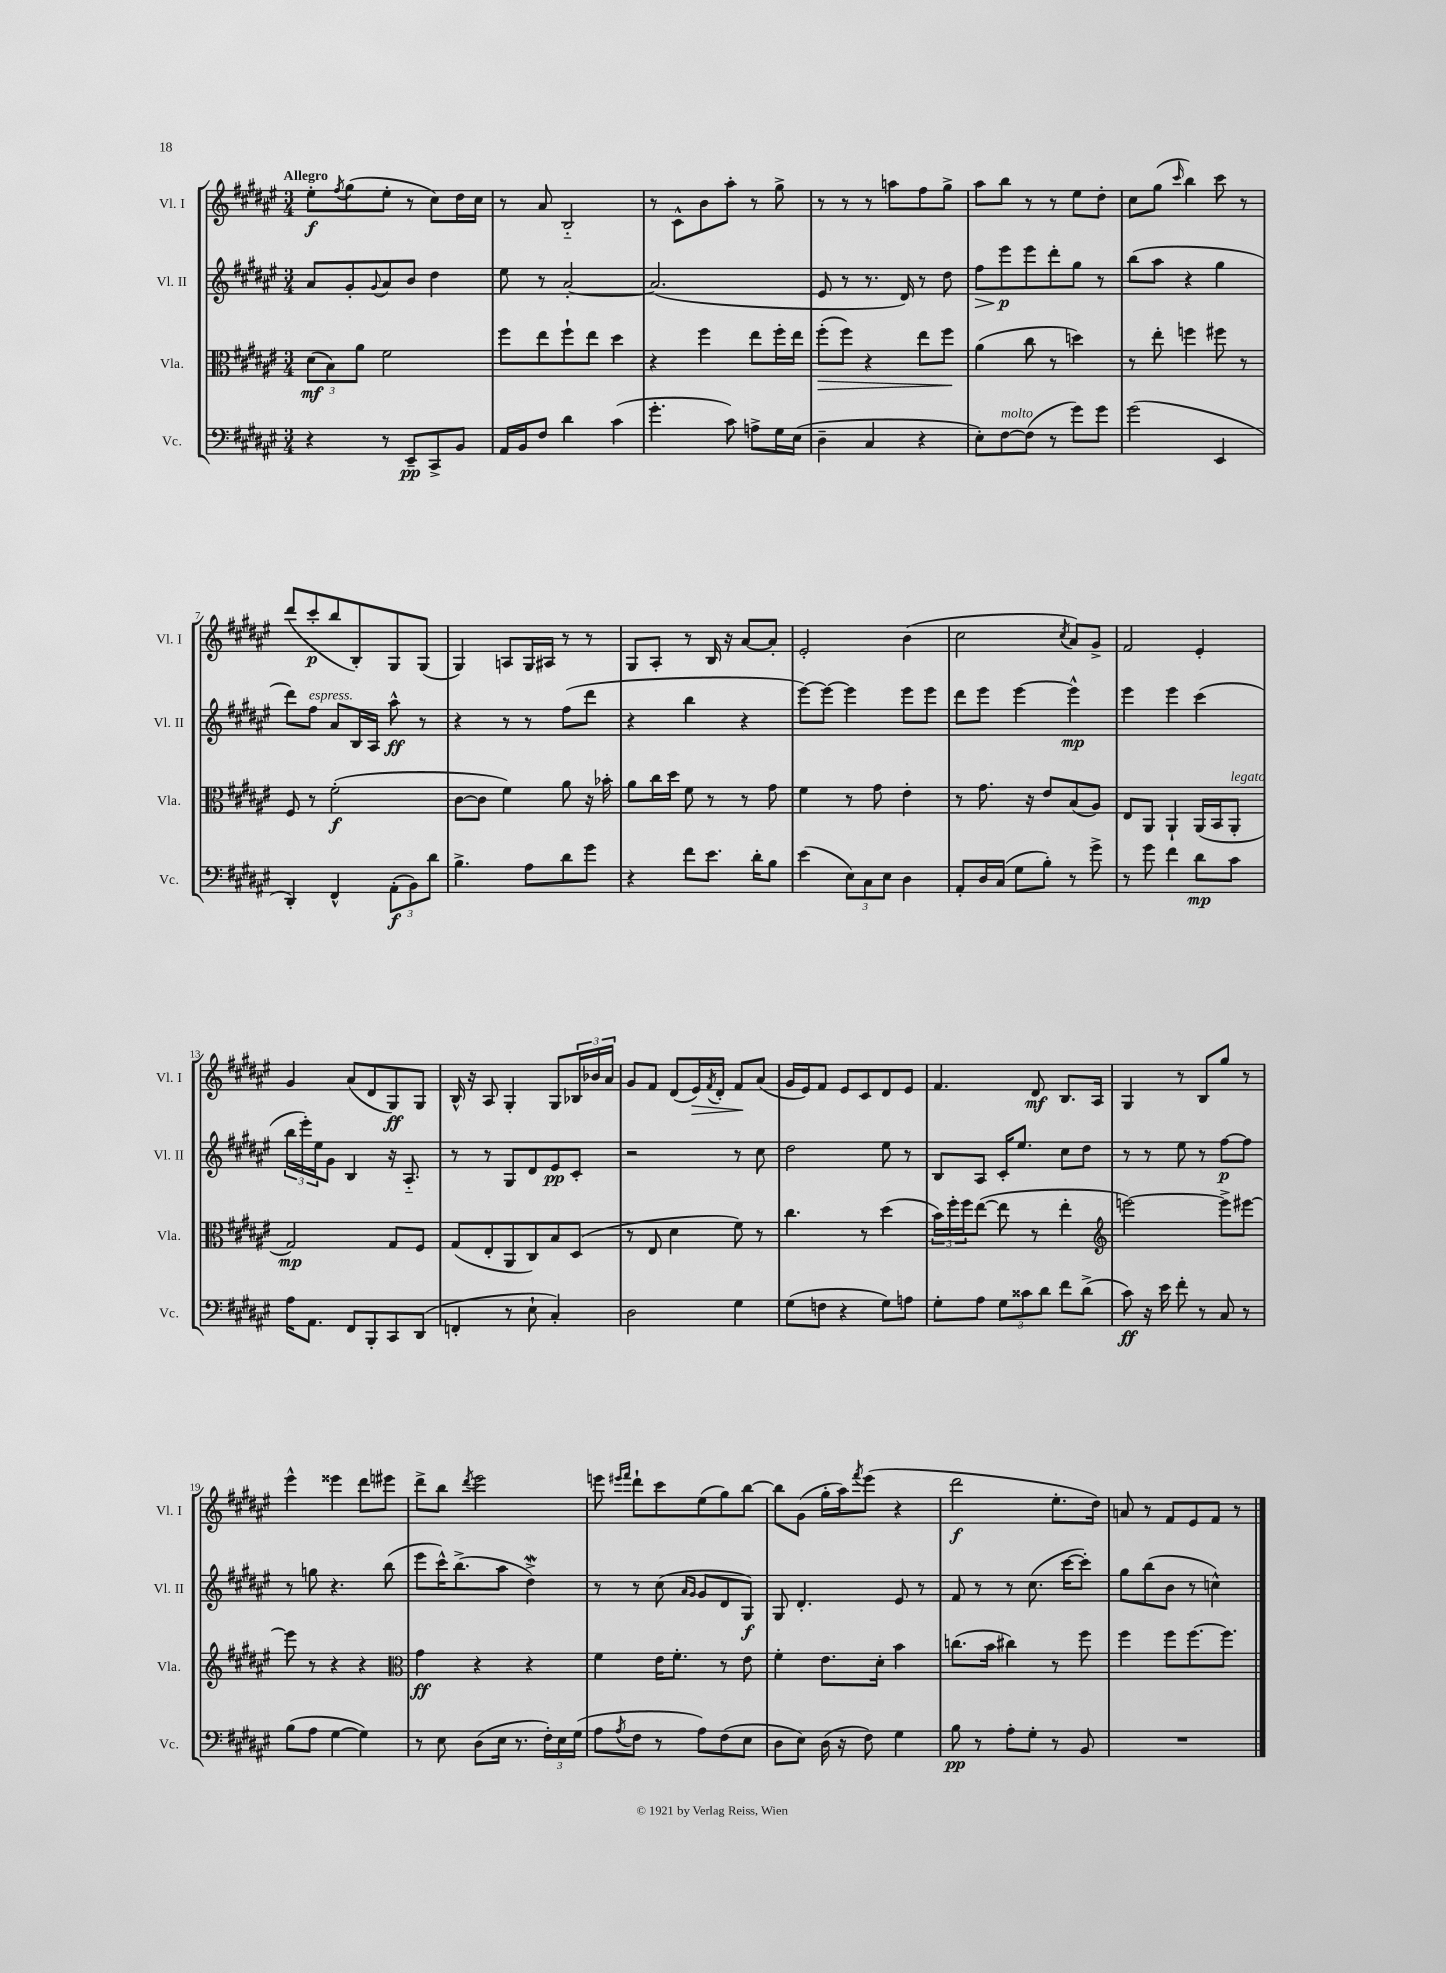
<<
\new StaffGroup <<
\new Staff = "s0" \with { instrumentName = "Vl. I" shortInstrumentName = "Vl. I" } {
    \clef treble \key fis \major \numericTimeSignature \time 3/4 \tempo "Allegro"
    eis''8-.\f \acciaccatura { fis''8 } gis''8( eis''8-. r8 cis''8) dis''16 cis''16 |
    r8 ais'8 b2-_ |
    r8 cis'8-^ b'8 ais''8-. r8 gis''8-> |
    r8 r8 r8 a''8 fis''8 gis''8-> |
    ais''8 b''8 r8 r8 eis''8 dis''8-. |
    cis''8 gis''8( \grace { cis'''16 } b''4) cis'''8 r8 |
    dis'''8( cis'''8-.\p b''8 b8-.) gis8 gis8( |
    gis4) a8 gis16 ais16 r8 r8 |
    gis8 ais8-. r8 b16 r16 ais'8~ ais'8-. |
    eis'2-. b'4( |
    cis''2 \acciaccatura { cis''8 } ais'8) gis'8-> |
    fis'2 eis'4-. |
    gis'4 ais'8( dis'8 gis8\ff) gis8 |
    b16-^ r16 ais8 gis4-. gis8 \tuplet 3/2 { bes16 bes'16 ais'16 } |
    gis'8 fis'8 dis'8( eis'16\>) \acciaccatura { fis'8 } dis'16-. fis'8\! ais'8( |
    gis'16 eis'16) fis'8 eis'8 cis'8 dis'8 eis'8 |
    fis'4. dis'8\mf b8. ais16 |
    gis4 r8 b8 gis''8 r8 |
    eis'''4-^ eisis'''4 dis'''8 eis'''8 |
    dis'''8-> b''8 \acciaccatura { dis'''8 } eis'''2 |
    e'''8 \grace { eis'''16 fis'''16 } dis'''8-! cis'''8 eis''8( gis''8) b''8~ |
    b''8 gis'8( gis''16-. ais''16) \acciaccatura { fis'''8 } eis'''8( r4 |
    dis'''2\f eis''8.-. dis''16) |
    a'8 r8 fis'8 eis'8 fis'8 r8 \bar "|." |
}
\new Staff = "s1" \with { instrumentName = "Vl. II" shortInstrumentName = "Vl. II" } {
    \clef treble \key fis \major \numericTimeSignature \time 3/4
    ais'8 gis'8-. \appoggiatura { gis'8 } ais'8 b'8 dis''4 |
    eis''8 r8 ais'2~-. |
    ais'2.( |
    eis'8 r8 r8. dis'16) r8 dis''8 |
    fis''8\> eis'''8\p\! eis'''8 dis'''8-. gis''8 r8 |
    b''8( ais''8 r4 gis''4 |
    dis'''8) fis''8^\markup { \italic "espress." } ais'8 b16 ais16 ais''8-^\ff r8 |
    r4 r8 r8 fis''8( dis'''8 |
    r4 b''4 r4 |
    eis'''8~) eis'''8~ eis'''4 eis'''8 eis'''8 |
    dis'''8 eis'''8 eis'''4~ eis'''4-^\mp |
    eis'''4 eis'''4 cis'''4( |
    \tuplet 3/2 { b''16 eis'''16-.) eis''16 } gis'8 b4 r16 ais8.-_ |
    r8 r8 gis8 dis'8 eis'8\pp cis'8-. |
    r2 r8 cis''8 |
    dis''2 eis''8 r8 |
    b8 ais8 cis'16-. eis''8. cis''8 dis''8 |
    r8 r8 eis''8 r8 fis''8~\p fis''8 |
    r8 g''8 r4. b''8( |
    eis'''8 cis'''16-^) b''8.->( ais''8 dis''4->\mordent) |
    r8 r8 cis''8( \grace { ais'16 gis'16 } gis'8 dis'8 gis8\f) |
    gis8 dis'4.-. eis'8 r8 |
    fis'8 r8 r8 cis''8.( cis'''16~ cis'''8-.) |
    gis''8 b''8( b'8 r8 c''4-^) \bar "|." |
}
\new Staff = "s2" \with { instrumentName = "Vla." shortInstrumentName = "Vla." } {
    \clef alto \key fis \major \numericTimeSignature \time 3/4
    \tuplet 3/2 { dis'8\mf( b8) ais'8 } fis'2 |
    fis''8 eis''8 fis''8-! eis''8 dis''4 |
    r4 fis''4 eis''8 fis''16-. eis''16 |
    fis''8-.\>( fis''8) r4 eis''8 fis''8\! |
    ais'4( cis''8 r8 d''4) |
    r8 eis''8-. f''4 fis''8 r8 |
    fis8 r8 fis'2-.\f( |
    cis'8~ cis'8 fis'4) ais'8 r16 bes'16-. |
    ais'8 cis''16 dis''16 fis'8 r8 r8 gis'8 |
    fis'4 r8 gis'8 eis'4-. |
    r8 gis'8. r16 eis'8 b8( ais8) |
    eis8 ais,8 ais,4-! ais,16( b,16 ais,8-.^\markup { \italic "legato" } |
    gis2\mp) gis8 fis8 |
    gis8( eis8-. ais,8 cis8) b8 dis8( |
    r8 eis8 dis'4 fis'8) r8 |
    cis''4. r8 dis''4( |
    \tuplet 3/2 { b'16) fis''16-. fis''16 } eis''8~( eis''8 r8 eis''4-. |
    \clef treble e'''2~) e'''8-> eis'''8~ |
    eis'''8 r8 r4 r4 |
    \clef alto gis'4\ff r4 r4 |
    fis'4 eis'16 fis'8.-. r8 eis'8 |
    fis'4-. eis'8. dis'16-. b'4 |
    c''8.( b'16 cis''4) r8 fis''8 |
    fis''4 fis''8 fis''8.~ fis''8. \bar "|." |
}
\new Staff = "s3" \with { instrumentName = "Vc." shortInstrumentName = "Vc." } {
    \clef bass \key fis \major \numericTimeSignature \time 3/4
    r4 r8 eis,8--\pp cis,8-> b,8 |
    ais,16 b,16 fis8 dis'4 cis'4( |
    gis'4.-. cis'8) a8-> gis16 eis16( |
    dis4-- cis4 r4 |
    eis8-.) fis8~^\markup { \italic "molto" } fis8( r8 gis'8) gis'8 |
    gis'2( eis,4 |
    dis,4-.) fis,4-^ \tuplet 3/2 { ais,8-.\f( b,8) dis'8 } |
    b4.-> ais8 dis'8 gis'8 |
    r4 fis'8 eis'8. dis'16-. b8 |
    eis'4( \tuplet 3/2 { eis8) cis8 eis8 } dis4 |
    ais,8-. dis16 cis16( gis8 b8-.) r8 gis'8-> |
    r8 gis'8 fis'4 dis'8\mp cis'8 |
    ais16 ais,8. fis,8 b,,8-. cis,8 dis,8( |
    f,4-. r8 eis8-! cis4-.) |
    dis2 gis4 |
    gis8( f8 r4 gis8) a8 |
    gis8-. ais8 \tuplet 3/2 { gis8 cisis'8 dis'8 } fis'8 dis'8->( |
    cis'8\ff) r16 eis'16 fis'8-. r8 cis8 r8 |
    b8( ais8 gis4~ gis4) |
    r8 eis8 dis8( eis16 r8. \tuplet 3/2 { fis16-.) eis16 gis16( } |
    ais8 \acciaccatura { ais8 } fis8 r8 ais8) fis8( eis8 |
    dis8 eis8) dis16( r16 fis8) gis4 |
    b8\pp r8 ais8-. gis8-. r8 b,8 |
    R2. \bar "|." |
}
>>
>>
